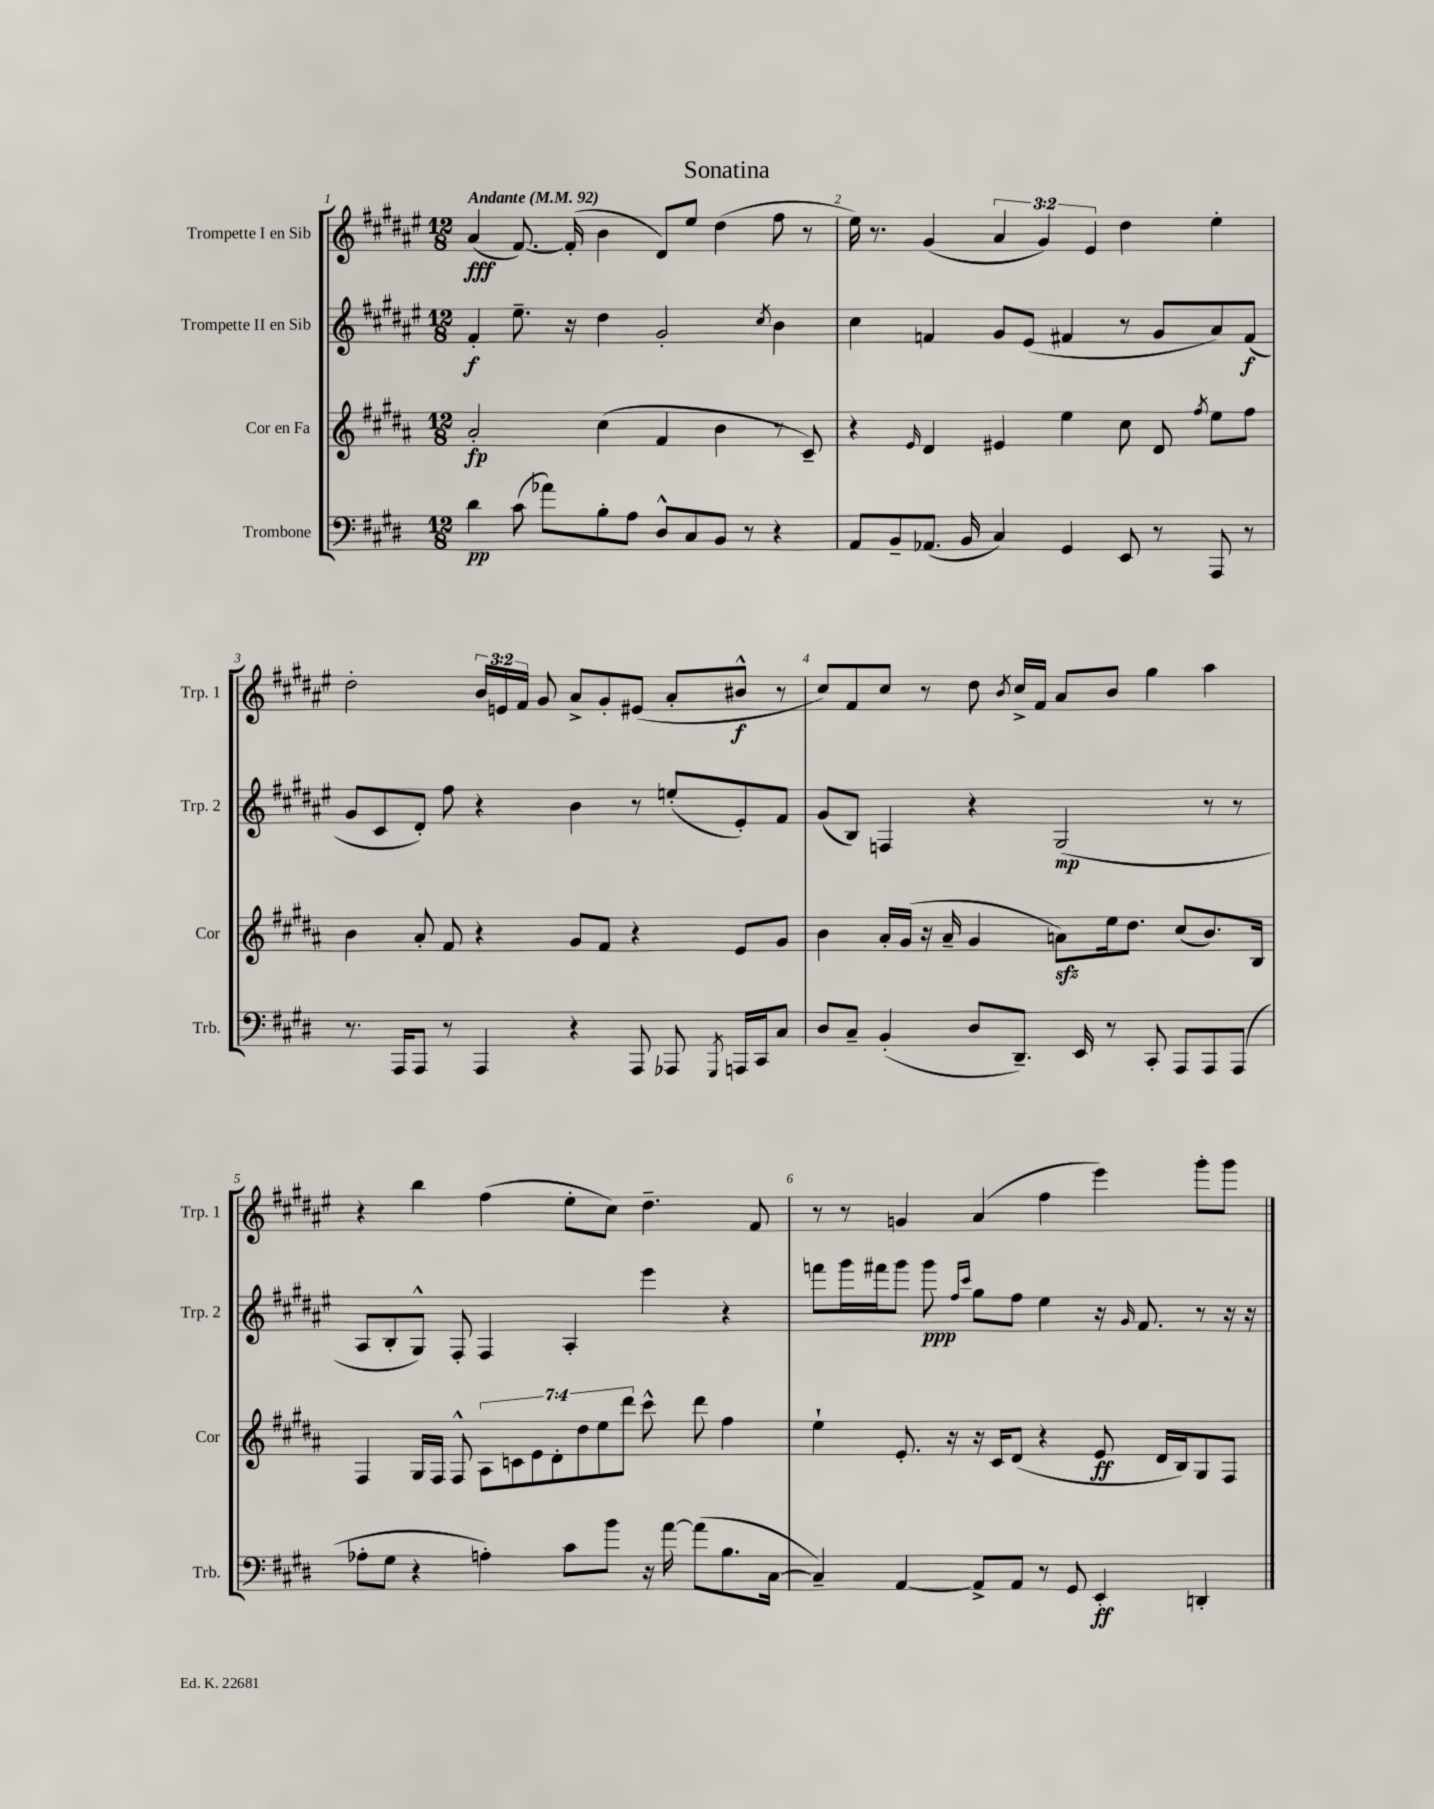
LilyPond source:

\header { title = "Sonatina" }
<<
\new StaffGroup <<
\new Staff = "s0" \with { instrumentName = "Trompette I en Sib" shortInstrumentName = "Trp. 1" } {
    \clef treble \key fis \major \numericTimeSignature \time 12/8 \override Staff.TupletNumber.text = #tuplet-number::calc-fraction-text \tempo "Andante" 4 = 92
    \autoBeamOff ais'4\fff( fis'8.~) fis'16-.( b'4 dis'8[) eis''8] dis''4( fis''8 r8 |
    eis''16) r8. gis'4( \tuplet 3/2 { ais'4 gis'4) eis'4 } dis''4 eis''4-. |
    dis''2-. \tuplet 3/2 { b'16[ e'16 fis'16] } gis'8 ais'8[-> gis'8-. eis'8]( ais'8[-. bis'8]-^\f r8 |
    cis''8[) fis'8 cis''8] r8 dis''8 \acciaccatura { b'8 } cis''16[-> fis'16] ais'8[ b'8] gis''4 ais''4 |
    r4 b''4 fis''4( eis''8[-. cis''8]) dis''4.-- fis'8 |
    r8 r8 g'4 ais'4( fis''4 eis'''4) gis'''8[-. gis'''8] \bar "|." |
}
\new Staff = "s1" \with { instrumentName = "Trompette II en Sib" shortInstrumentName = "Trp. 2" } {
    \clef treble \key fis \major \numericTimeSignature \time 12/8
    \autoBeamOff fis'4-.\f eis''8.-- r16 dis''4 gis'2-. \acciaccatura { cis''8 } b'4 |
    cis''4 f'4 gis'8[ eis'8]( fis'4 r8 gis'8[ ais'8) fis'8]\f( |
    gis'8[ cis'8 dis'8]-.) fis''8 r4 b'4 r8 e''8[-.( eis'8-.) fis'8] |
    gis'8[( b8]) f4 r4 gis2\mp( r8 r8 |
    ais8[ b8-. gis8]-^) fis8-. fis4 ais4-. eis'''4 r4 |
    f'''8[ gis'''16 fis'''16 gis'''8] gis'''8\ppp \grace { fis''16[ cis'''16] } gis''8[ fis''8] eis''4 r16 \grace { gis'16 } fis'8. r8 r16 r16 \bar "|." |
}
\new Staff = "s2" \with { instrumentName = "Cor en Fa" shortInstrumentName = "Cor" } {
    \clef treble \key b \major \numericTimeSignature \time 12/8 \override Staff.TupletNumber.text = #tuplet-number::calc-fraction-text
    \autoBeamOff ais'2-.\fp cis''4( fis'4 b'4 r8 cis'8--) |
    r4 \grace { e'16 } dis'4 eis'4 e''4 cis''8 dis'8 \acciaccatura { fis''8 } e''8[ fis''8] |
    b'4 ais'8-. fis'8 r4 gis'8[ fis'8] r4 e'8[ gis'8] |
    b'4 ais'16[-. gis'16]( r16 ais'16-- gis'4 a'8[\sfz) e''16 dis''8.] cis''8[( b'8.) b16] |
    fis4 gis16[ fis16] fis8-^ \tuplet 7/4 { ais8[ c'8 e'8 dis'8-. dis''8 e''8 dis'''8] } cis'''8-^ dis'''8 fis''4 |
    e''4-! e'8.-. r16 r16 cis'16[ dis'8]( r4 e'8\ff dis'16[ b16) gis8 fis8] \bar "|." |
}
\new Staff = "s3" \with { instrumentName = "Trombone" shortInstrumentName = "Trb." } {
    \clef bass \key e \major \numericTimeSignature \time 12/8
    \autoBeamOff dis'4\pp cis'8( aes'8[) b8-. a8] dis8[-^ cis8 b,8] r8 r4 |
    a,8[ b,8-- aes,8.]( b,16 cis4) gis,4 e,8 r8 a,,8 r8 |
    r8. a,,16[ a,,8] r8 a,,4 r4 a,,8 aes,,8 \acciaccatura { gis,,8 } a,,16[ cis,16 cis8] |
    dis8[ cis8]-- b,4-.( dis8[ dis,8.]--) e,16 r8 cis,8-. a,,8[ a,,8 a,,8]( |
    aes8[-. gis8] r4 a4-.) cis'8[ b'8] r16 a'16~ a'8[( b8. cis16]~ |
    cis4--) a,4~ a,8[-> a,8] r8 gis,8 e,4-.\ff d,4-. \bar "|." |
}
>>
>>
\layout { \context { \Score \override BarNumber.break-visibility = ##(#f #t #t) barNumberVisibility = #all-bar-numbers-visible } }
